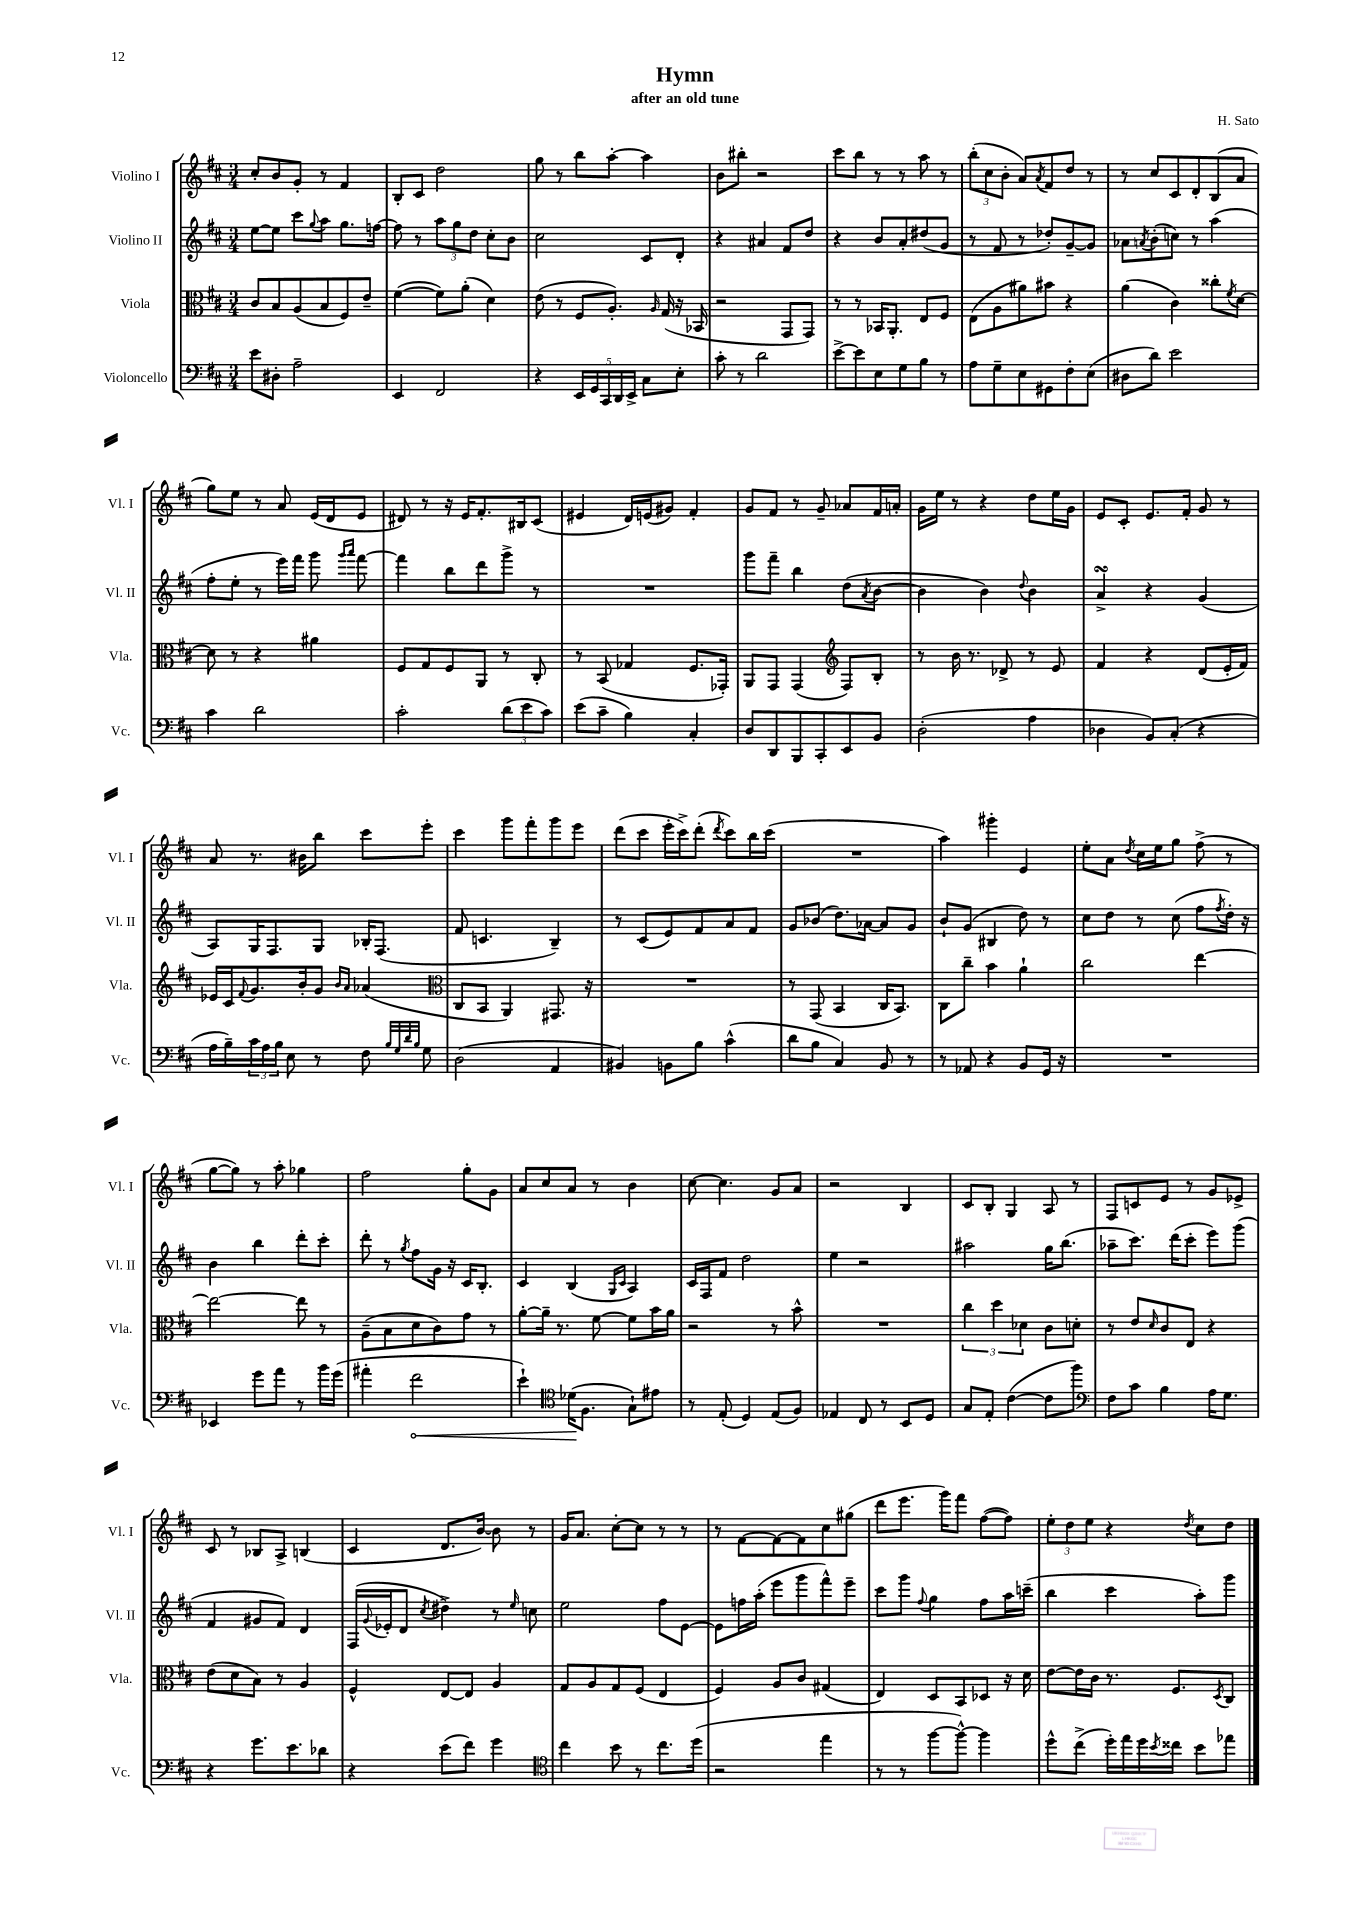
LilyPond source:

\header { title = "Hymn" composer = "H. Sato" subtitle = "after an old tune" }
<<
\new StaffGroup <<
\new Staff = "s0" \with { instrumentName = "Violino I" shortInstrumentName = "Vl. I" } {
    \clef treble \key d \major \numericTimeSignature \time 3/4
    cis''8-. b'8 g'8-. r8 fis'4 |
    b8-. cis'8 d''2 |
    g''8 r8 b''8 a''8~-. a''4 |
    b'8 bis''8-. r2 |
    cis'''8 b''8 r8 r8 a''8 r8 |
    \tuplet 3/2 { b''8-.( cis''8 b'8-. } a'8) \acciaccatura { a'8 } fis'8 d''8 r8 |
    r8 cis''8 cis'8 d'8-. b8( a'8 |
    g''8) e''8 r8 a'8 e'16( d'16 e'8 |
    dis'8) r8 r16 e'16 fis'8.-. bis16 cis'8( |
    eis'4 d'16) e'16( gis'8) fis'4-. |
    g'8 fis'8 r8 g'8-- aes'8 fis'16 a'16-. |
    g'16 e''16 r8 r4 d''8 e''16 g'16 |
    e'8 cis'8-. e'8. fis'16-. g'8 r8 |
    a'8 r8. bis'16 b''8 cis'''8 e'''8-. |
    cis'''4 g'''8 fis'''8-. g'''8 e'''8 |
    d'''8( cis'''8 e'''16-. cis'''16->) d'''8-.( \acciaccatura { d'''8 } cis'''8) b''16 cis'''16( |
    R2. |
    a''4) gis'''4-. e'4 |
    e''8-. a'8 \acciaccatura { d''8 } cis''16 e''16 g''8 fis''8->( r8 |
    g''8~ g''8) r8 a''8-. ges''4 |
    fis''2 g''8-. g'8 |
    a'8 cis''8 a'8 r8 b'4 |
    cis''8~ cis''4. g'8 a'8 |
    r2 b4 |
    cis'8 b8-. g4 a8 r8 |
    fis8 c'8 e'8 r8 g'8 ees'8-> |
    cis'8 r8 bes8 a8-> b4( |
    cis'4 d'8. b'16~) b'8 r8 |
    g'16 a'8. cis''8~-. cis''8 r8 r8 |
    r8 fis'8~ fis'8~ fis'8 cis''8 gis''8( |
    d'''8 e'''8. g'''16) fis'''8 fis''8~( fis''8) |
    \tuplet 3/2 { e''8-. d''8 e''8 } r4 \acciaccatura { d''8 } cis''8 d''8 \bar "|." |
}
\new Staff = "s1" \with { instrumentName = "Violino II" shortInstrumentName = "Vl. II" } {
    \clef treble \key d \major \numericTimeSignature \time 3/4
    e''8~ e''8 cis'''8 \appoggiatura { g''8 } a''8 g''8. f''16~ |
    f''8 r8 \tuplet 3/2 { a''8 g''8 d''8 } cis''8-. b'8 |
    cis''2 cis'8 d'8-. |
    r4 ais'4 fis'8 d''8 |
    r4 b'8 a'8-. dis''8( g'8 |
    r8 fis'8 r8 des''8-.) g'8~-- g'8 |
    aes'8 \acciaccatura { a'8 } b'8-.( c''8) r8 a''4( |
    fis''8-. e''8-. r8 e'''16) fis'''16 g'''8 \grace { g'''16 a'''16 } fis'''8~ |
    fis'''4 b''8 d'''8 g'''8-> r8 |
    R2. |
    g'''8 fis'''8-- b''4 d''8( \acciaccatura { a'8 } b'8~ |
    b'4 b'4) \appoggiatura { d''8 } b'4 |
    a'4->\turn r4 g'4( |
    a8) g16 fis8. g8 bes16-. fis8.( |
    fis'8 c'4. b4--) |
    r8 cis'8( e'8) fis'8 a'8 fis'8 |
    g'8 bes'8( d''8.) aes'16~ aes'8 g'8 |
    b'8-! g'8( bis4 d''8) r8 |
    cis''8 d''8 r8 cis''8( fis''8 \acciaccatura { fis''8 } d''16-.) r16 |
    b'4 b''4 d'''8-. cis'''8-. |
    d'''8-. r8 \acciaccatura { g''8 } fis''8 g'16 r16 cis'16 b8.-. |
    cis'4 b4( \grace { g16 cis'16 } a4) |
    cis'16 fis16 fis'8 d''2 |
    e''4 r2 |
    ais''2 g''16 b''8.( |
    aes''8-- cis'''8.) d'''16( cis'''8-. e'''8) g'''8( |
    fis'4 gis'8 fis'8) d'4 |
    fis16( \appoggiatura { g'8 } ees'16-. d'8 \acciaccatura { cis''8 } dis''4->) r8 \grace { e''16 } c''8 |
    e''2 fis''8 e'8~ |
    e'8 f''16 a''16-.( e'''8 g'''8 fis'''8-^) e'''8-- |
    cis'''8 g'''8 \appoggiatura { fis''8 } g''4 fis''8 a''16 c'''16--( |
    b''4 cis'''4 a''8-.) g'''8 \bar "|." |
}
\new Staff = "s2" \with { instrumentName = "Viola" shortInstrumentName = "Vla." } {
    \clef alto \key d \major \numericTimeSignature \time 3/4
    cis'8 b8 a8( b8 fis8) e'8-- |
    fis'4~( fis'8) a'8-.( d'4) |
    e'8( r8 fis8 a8.-.) \grace { a16 } g16( r16 bes,16 |
    r2 g,8 g,8) |
    r8 r8 bes,16 a,8.-. e8 fis8 |
    e8( a8 ais'8) bis'8 r4 |
    a'4( cis'4) cisis''8-. \acciaccatura { fis'8 } d'8~ |
    d'8 r8 r4 ais'4 |
    fis8 g8 fis8 a,8 r8 cis8-. |
    r8 b,8( ges4 fis8. ges,16-.) |
    a,8 g,8 g,4( \clef treble fis8) b8-. |
    r8 b'16 r8. des'8-> r8 e'8 |
    fis'4 r4 d'8( e'16-. fis'16) |
    ees'16 cis'16 \appoggiatura { fis'8 } g'8. b'16-. g'8 \grace { b'16 a'16 } aes'4( |
    \clef alto cis8 b,8 a,4) gis,8. r16 |
    R2. |
    r8 g,8( b,4 cis16 b,8.) |
    cis8 cis''8-- b'4 a'4-! |
    cis''2 e''4~ |
    e''2~ e''8 r8 |
    a8--( b8 d'8 cis'8) g'8 r8 |
    a'8~-. a'16-- r8. fis'8~ fis'8 b'16 a'16 |
    r2 r8 b'8-^ |
    R2. |
    \tuplet 3/2 { cis''4 d''4 des'4 } cis'8 d'8-. |
    r8 e'8 \grace { d'16 } cis'8 e8 r4 |
    e'8( d'8 b8) r8 a4 |
    fis4-^ e8~ e8 a4 |
    g8 a8 g8 fis8( e4 |
    fis4) a8 cis'8 gis4( |
    e4) d8 b,8 des8 r16 d'16 |
    e'8~ e'16 cis'16 r8. fis8. \acciaccatura { d8 } cis8 \bar "|." |
}
\new Staff = "s3" \with { instrumentName = "Violoncello" shortInstrumentName = "Vc." } {
    \clef bass \key d \major \numericTimeSignature \time 3/4
    e'8 dis8-. a2-- |
    e,4 fis,2 |
    r4 \tuplet 5/4 { e,16 g,16 cis,16 d,16 e,16-> } cis8 e8-. |
    cis'8-. r8 d'2 |
    e'8~-> e'8 e8 g8 b8 r8 |
    a8 g8-- e8 gis,8 fis8-. e8( |
    dis8 d'8) e'2 |
    cis'4 d'2 |
    cis'2-. \tuplet 3/2 { d'8( e'8 cis'8) } |
    e'8( cis'8-- b4) cis4-. |
    d8 d,8 b,,8 cis,8-. e,8 b,8 |
    d2-.( a4 |
    des4 b,8) cis8-.( r4 |
    a16 b16--) \tuplet 3/2 { cis'16 a16 b16 } e8 r8 fis8 \grace { b32 g32 d'32 b32 } g8 |
    d2( a,4 |
    bis,4) b,8 b8 cis'4-^( |
    d'8 b8 cis4) b,8 r8 |
    r8 aes,8 r4 b,8 g,16 r16 |
    R2. |
    ees,4 g'8 a'8 r8 b'16 g'16( |
    ais'4-. \once \override Hairpin.circled-tip = ##t fis'2\< |
    e'4-!) \clef tenor des'16\!( fis8. g8-!) eis'8 |
    r8 e8-.( d4) e8( fis8) |
    ees4 cis8 r8 b,8 d8 |
    g8 e8-. cis'4~( cis'8 fis''8) |
    \clef bass fis8 cis'8 b4 a16 g8. |
    r4 g'8. e'8. des'8 |
    r4 e'8( fis'8) g'4 |
    \clef tenor cis''4 b'8 r8 cis''8. d''16( |
    r2 e''4 |
    r8 r8 fis''8~ fis''8~-^) fis''4 |
    d''8-^ cis''8->( d''16-.) e''16 d''16 \acciaccatura { b'8 } cisis''16 b'8 ees''8 \bar "|." |
}
>>
>>
\layout { \context { \Score \remove "Bar_number_engraver" } }
